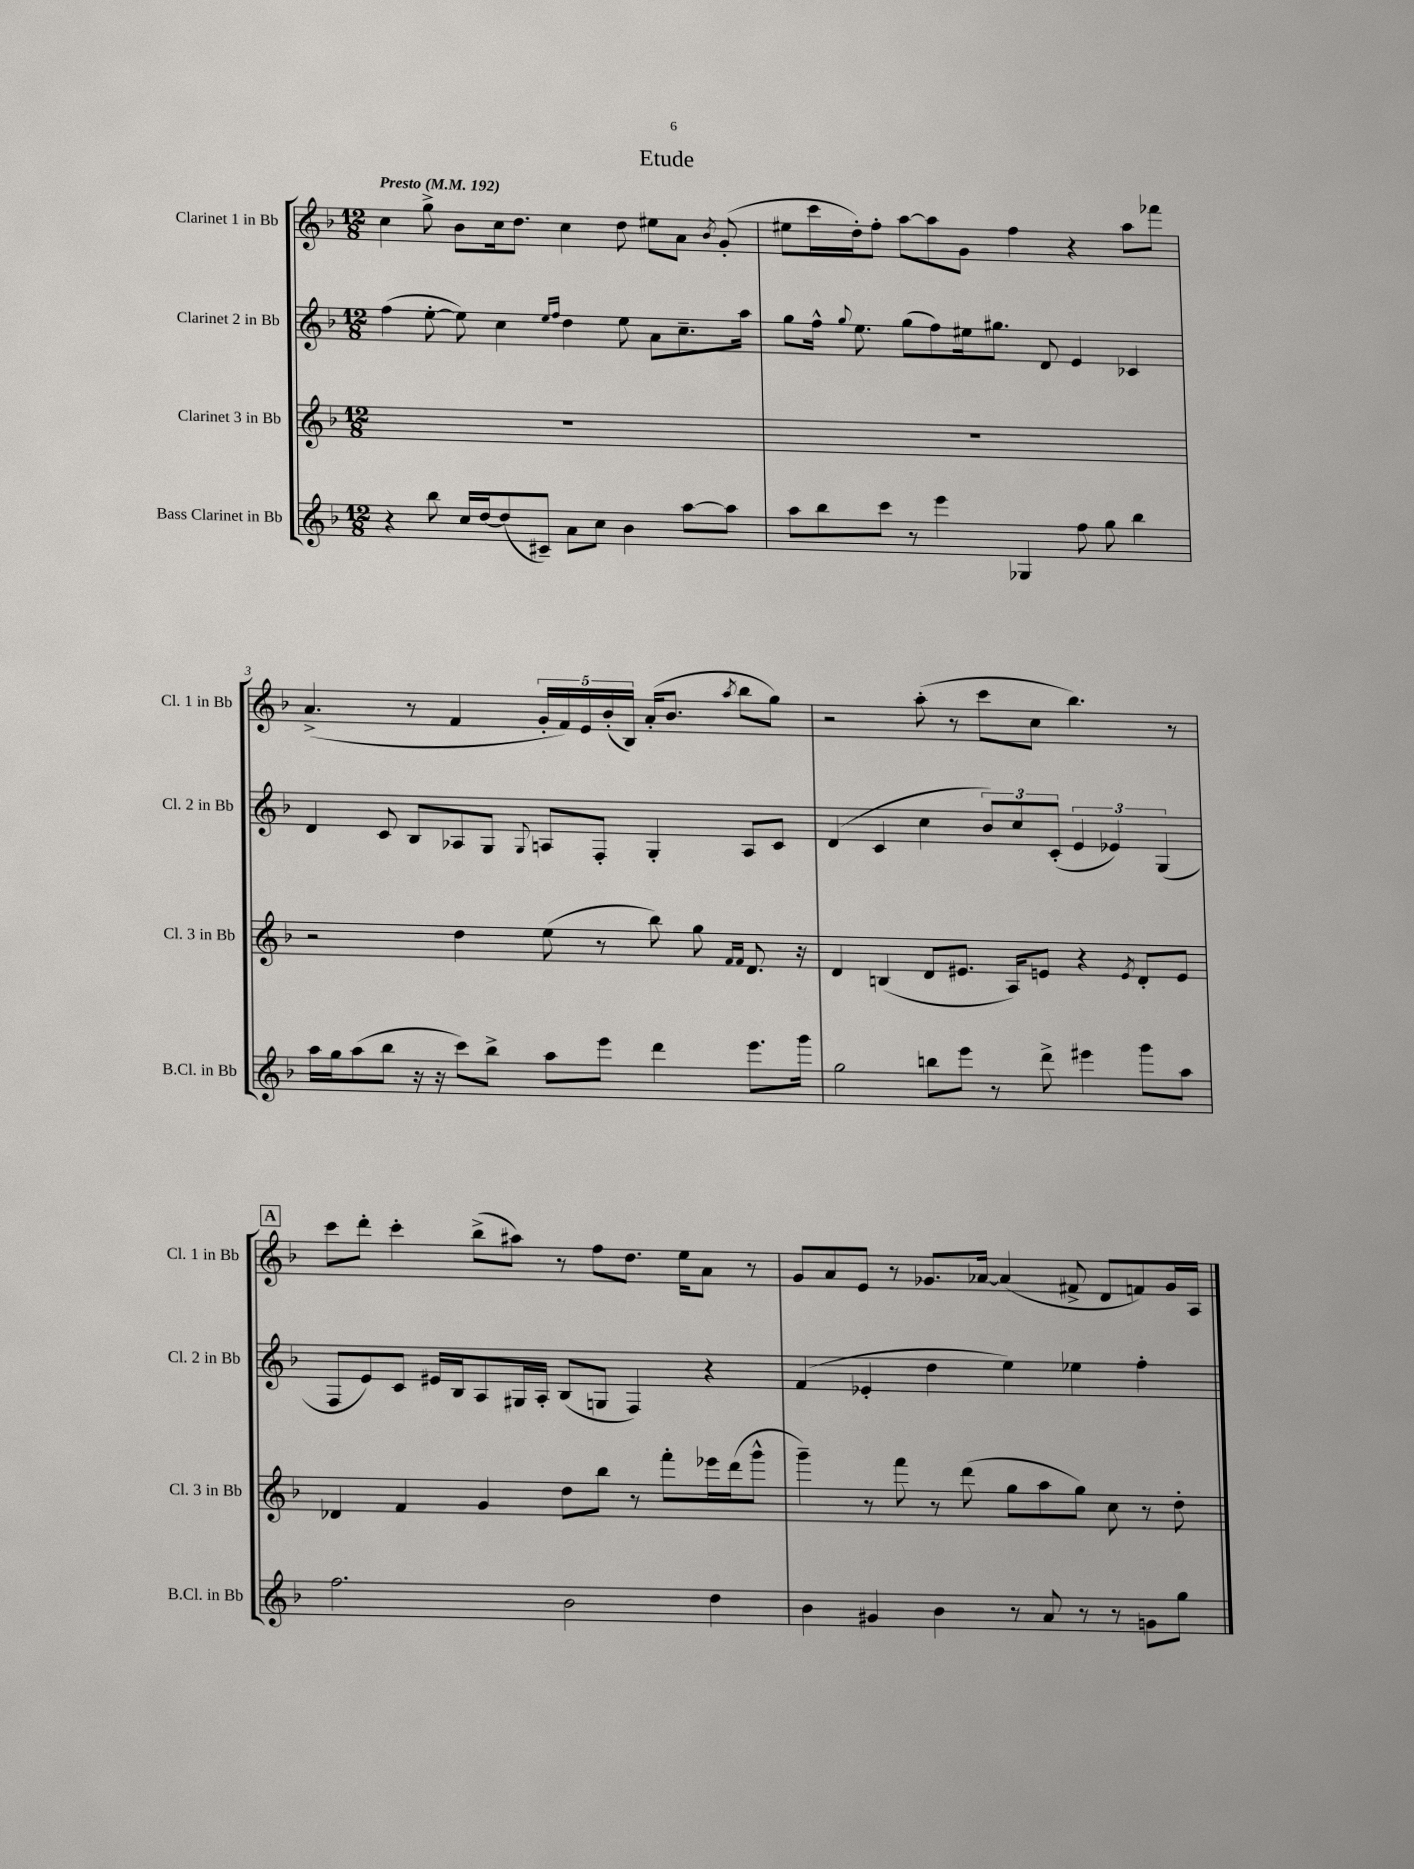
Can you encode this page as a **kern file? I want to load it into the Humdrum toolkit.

**kern	**kern	**kern	**kern
*part4	*part3	*part2	*part1
*staff4	*staff3	*staff2	*staff1
*I"Bass Clarinet in Bb	*I"Clarinet 3 in Bb	*I"Clarinet 2 in Bb	*I"Clarinet 1 in Bb
*I'B.Cl. in Bb	*I'Cl. 3 in Bb	*I'Cl. 2 in Bb	*I'Cl. 1 in Bb
*clefG2	*clefG2	*clefG2	*clefG2
*k[b-]	*k[b-]	*k[b-]	*k[b-]
*M12/8	*M12/8	*M12/8	*M12/8
*MM192	*MM192	*MM192	*MM192
=1	=1	=1	=1
!	!	!	!LO:TX:a:B:t=Presto
4r	1.r	(4ff\	4cc\
8bb-\	.	[8ee'\	8gg^\
16cc/LL	.	8ee\])	8b-\L
[16dd/J	.	.	.
(8dd/]	.	4cc\	16cc\k
.	.	.	8.dd\J
8c#X~/J)	.	.	.
.	.	16qqee/LL	.
.	.	16qqff/JJ	.
8a\L	.	4dd\	4cc\
8cc\J	.	.	.
4b-\	.	8ee\	8dd\
.	.	8a\L	8ee#X\L
[8aa\L	.	8.cc~\	8a\J
.	.	.	8qb-/
8aa\J]	.	.	(8g'/
.	.	16aa\Jk	.
=2	=2	=2	=2
8aa\L	1.r	8gg\L	8ee#X\L
8bb-\	.	16ff^^\Jk	16ccc\L
.	.	8qqgg/	.
.	.	8.ee\	16dd'\J)
8ccc\J	.	.	8ff'\J
8r	.	(8gg\L	[8aa\L
4eee\	.	8ff\)	8aa\]
.	.	16ee#X\k	8g\J
.	.	8.gg#X\J	.
4G-X/	.	.	4ff\
.	.	8d/	.
8ff\	.	4e/	4r
8gg\	.	.	.
4bb-\	.	4c-X/	8aa\L
.	.	.	8fff-X\J
!!LO:LB:g=z
=3	=3	=3	=3
16aa\LL	2r	4d/	(4.a^/
16gg\J	.	.	.
(8aa\	.	.	.
8bb-\J	.	8c/	.
16r	.	8B-/L	8r
16r	.	.	.
8ccc\L)	4dd\	8A-X/	4f/
8bb-^\J	.	8G/J	.
.	.	8qqG/	.
8aa\L	(8ee\	8An/L	20g'/LL
.	.	.	20f/)
.	.	.	20e/
8eee\J	8r	8F'/J	.
.	.	.	(20b-'/
.	.	.	20B-/JJ)
4ddd\	8bb-\)	4G'/	(16a'/KL
.	.	.	8.b-/J
.	8gg\	.	.
.	16qqf/LL	.	.
.	16qqf/JJ	.	8qaa/
8.eee\L	8.d/	8A/L	8bb-\L
.	.	8c/J	8gg\J)
16ggg\Jk	16r	.	.
=4	=4	=4	=4
2gg\	4d/	(4d/	2r
.	(4Bn/	4c/	.
8bbn\L	8d/L	4cc\	(8aa'\
8eee\J	8.e#X/J	.	8r
8r	.	12b-/L)	8ccc\L
.	16A/KL)	.	.
.	.	12cc/	.
8ddd^\	8en/J	.	8cc\J
.	.	(12c'/J	.
4eee#X\	4r	6e/	4.bb-\)
.	.	6e-X/)	.
.	8qe/	.	.
8ggg\L	8d'/L	.	.
.	.	(6G/	.
8aa\J	8e/J	.	8r
!!LO:LB:g=z
!!LO:REH:place=s1:t=A
=5	=5	=5	=5
2.ff\	4d-X/	8F/L	8ccc\L
.	.	8e/)	8ddd'\J
.	4f/	8c/J	4ccc'\
.	.	16e#X/LL	.
.	.	16B-/J	.
.	4g/	8A/	(8bb-^\L
.	.	16G#X/L	8aa#X\J)
.	.	16A'/JJ	.
2b-\	8dd\L	(8B-/L	8r
.	8bb-\J	8Gn/J	8ff\L
.	8r	4F/)	8.dd\J
.	8fff'\L	.	.
.	.	.	16ee\KL
4dd\	16eee-X\L	4r	8a\J
.	(16ddd\J	.	.
.	8ggg^^\J	.	8r
=6	=6	=6	=6
4b-\	4ggg~\)	(4f/	8g/L
.	.	.	8a/
4g#X/	8r	4e-X'/	8e/J
.	8fff\	.	8r
4b-\	8r	4dd\	8.g-X/L
.	(8ddd\	.	.
.	.	.	[16a-X/Jk
8r	8gg\L	4ee\)	(4a-/]
8a/	8aa\	.	.
8r	8gg\J)	4ee-X\	8f#X^/
8r	8cc\	.	8d/L
8gn\L	8r	4ff'\	8fn/)
8gg\J	8dd'\	.	16g-/L
.	.	.	16A/JJ
==	==	==	==
*-	*-	*-	*-
